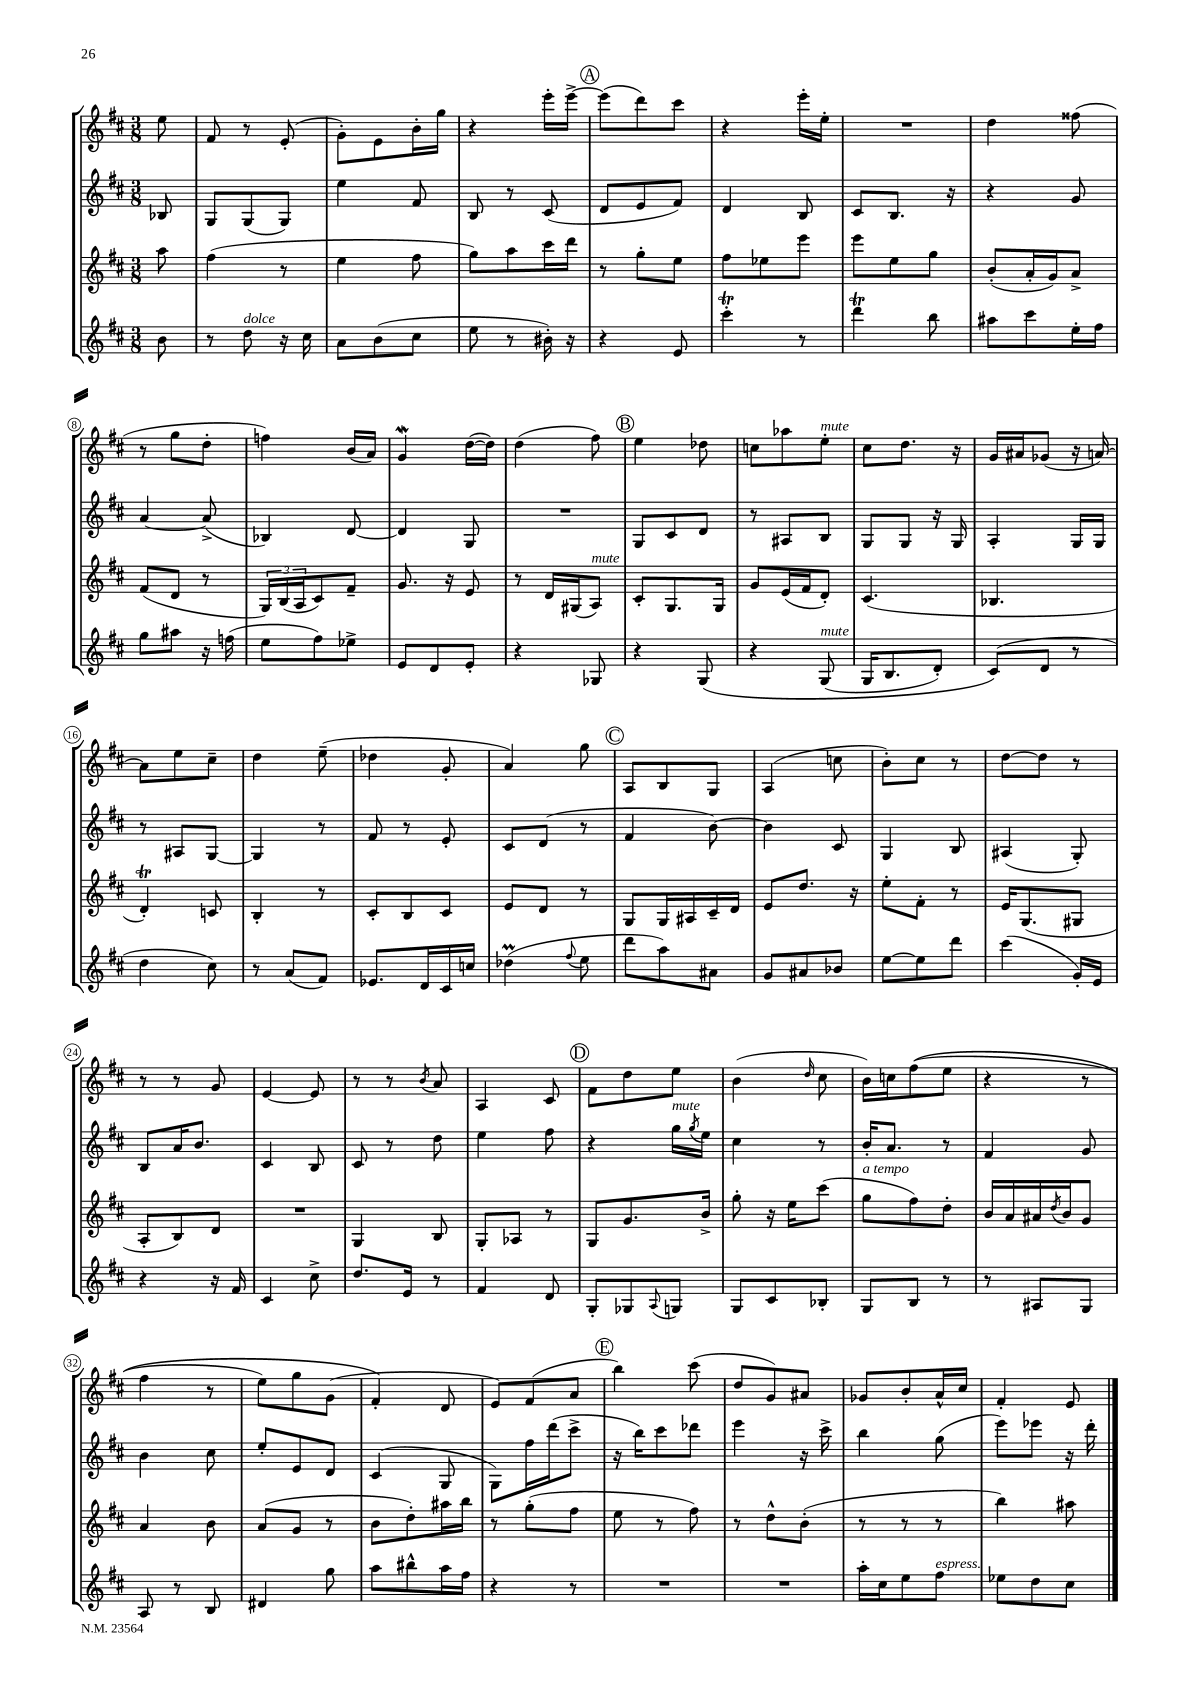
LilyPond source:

<<
\new StaffGroup <<
\new Staff = "s0" {
    \clef treble \key d \major \numericTimeSignature \time 3/8 \partial 8
    e''8 |
    fis'8 r8 e'8-.( |
    g'8-.) e'8 b'16-. g''16 |
    r4 e'''16-. e'''16~-> |
    \mark \markup { \circle "A" } e'''8( d'''8) cis'''8 |
    r4 e'''16-. e''16-. |
    R4. |
    d''4 fisis''8( |
    r8 g''8 d''8-. |
    f''4) b'16( a'16) |
    g'4\mordent d''16~( d''16) |
    d''4( fis''8) |
    \mark \markup { \circle "B" } e''4 des''8 |
    c''8 aes''8 e''8-.^\markup { \italic "mute" } |
    cis''8 d''8. r16 |
    g'16 ais'16 ges'8( r16 a'16~) |
    a'8 e''8 cis''8-- |
    d''4 e''8--( |
    des''4 g'8-. |
    a'4) g''8 |
    \mark \markup { \circle "C" } a8 b8 g8 |
    a4( c''8 |
    b'8-.) cis''8 r8 |
    d''8~ d''8 r8 |
    r8 r8 g'8 |
    e'4~ e'8 |
    r8 r8 \acciaccatura { b'8 } a'8 |
    a4 cis'8 |
    \mark \markup { \circle "D" } fis'8 d''8 e''8 |
    b'4( \grace { d''16 } cis''8 |
    b'16) c''16 fis''8(\( e''8 |
    r4 r8 |
    fis''4 r8 |
    e''8) g''8 g'8( |
    fis'4-.\) d'8 |
    e'8) fis'8( a'8 |
    \mark \markup { \circle "E" } b''4) cis'''8( |
    d''8 g'8) ais'8 |
    ges'8 b'8-. a'16-^ cis''16 |
    fis'4-. e'8 \bar "|." |
}
\new Staff = "s1" {
    \clef treble \key d \major \numericTimeSignature \time 3/8 \partial 8
    bes8 |
    g8 g8( g8) |
    e''4 fis'8 |
    b8 r8 cis'8( |
    \mark \markup { \circle "A" } d'8 e'8 fis'8) |
    d'4 b8 |
    cis'8 b8. r16 |
    r4 g'8 |
    a'4~ a'8->( |
    bes4) d'8~ |
    d'4 g8 |
    R4. |
    \mark \markup { \circle "B" } g8 cis'8 d'8 |
    r8 ais8 b8 |
    g8 g8 r16 g16 |
    a4-. g16 g16 |
    r8 ais8 g8~ |
    g4 r8 |
    fis'8 r8 e'8-. |
    cis'8 d'8( r8 |
    \mark \markup { \circle "C" } fis'4 b'8~) |
    b'4 cis'8 |
    g4 b8 |
    ais4( g8-.) |
    b8 a'16 b'8. |
    cis'4 b8 |
    cis'8 r8 d''8 |
    e''4 fis''8 |
    \mark \markup { \circle "D" } r4 g''16^\markup { \italic "mute" } \acciaccatura { g''8 } e''16 |
    cis''4 r8 |
    b'16-. a'8. r8 |
    fis'4 g'8 |
    b'4 cis''8 |
    e''8-. e'8 d'8 |
    cis'4( g8 |
    g8) fis''16 d'''16( cis'''8-> |
    \mark \markup { \circle "E" } r16 b''16) cis'''8 des'''8 |
    e'''4 r16 cis'''16-> |
    b''4 g''8( |
    e'''8) ees'''8 r16 d'''16-. \bar "|." |
}
\new Staff = "s2" {
    \clef treble \key d \major \numericTimeSignature \time 3/8 \partial 8
    a''8 |
    fis''4( r8 |
    e''4 fis''8 |
    g''8) a''8 cis'''16 d'''16 |
    \mark \markup { \circle "A" } r8 g''8-. e''8 |
    fis''8 ees''8 e'''8 |
    e'''8 e''8 g''8 |
    b'8-.( a'16-. g'16) a'8-> |
    fis'8( d'8 r8 |
    \tuplet 3/2 { g16) b16( a16 } cis'8) fis'8-- |
    g'8. r16 e'8 |
    r8 d'16 gis16( a8^\markup { \italic "mute" }) |
    \mark \markup { \circle "B" } cis'8-. g8. g16 |
    g'8 e'16( fis'16 d'8-.) |
    cis'4.( |
    bes4. |
    d'4-.\trill) c'8 |
    b4-. r8 |
    cis'8-. b8 cis'8 |
    e'8 d'8 r8 |
    \mark \markup { \circle "C" } g8 g16 ais16 cis'16-- d'16 |
    e'8 d''8. r16 |
    e''8-. fis'8-. r8 |
    e'16 g8.( gis8 |
    a8-. b8) d'8 |
    R4. |
    g4 b8 |
    g8-. aes8 r8 |
    \mark \markup { \circle "D" } g8 g'8. b'16-> |
    g''8-. r16 e''16 cis'''8( |
    g''8^\markup { \italic "a tempo" } fis''8) d''8-. |
    b'16 a'16 ais'16 \acciaccatura { d''8 } b'16 g'8 |
    a'4 b'8 |
    a'8( g'8 r8 |
    b'8 d''8-.) ais''16 b''16 |
    r8 g''8-.( fis''8 |
    \mark \markup { \circle "E" } e''8 r8 fis''8) |
    r8 d''8-^ b'8-.( |
    r8 r8 r8 |
    b''4) ais''8 \bar "|." |
}
\new Staff = "s3" {
    \clef treble \key d \major \numericTimeSignature \time 3/8 \partial 8
    b'8 |
    r8 d''8^\markup { \italic "dolce" } r16 cis''16 |
    a'8 b'8( cis''8 |
    e''8 r8 bis'16-.) r16 |
    \mark \markup { \circle "A" } r4 e'8 |
    cis'''4-.\trill r8 |
    d'''4\trill b''8 |
    ais''8 cis'''8 e''16-. fis''16 |
    g''8 ais''8 r16 f''16( |
    e''8 fis''8) ees''8-> |
    e'8 d'8 e'8-. |
    r4 ges8 |
    \mark \markup { \circle "B" } r4 g8\( |
    r4 g8^\markup { \italic "mute" }( |
    g16 b8. d'8-.) |
    cis'8(\) d'8 r8 |
    d''4 cis''8) |
    r8 a'8( fis'8) |
    ees'8. d'16 cis'16 c''16 |
    des''4\prall( \appoggiatura { fis''8 } e''8 |
    \mark \markup { \circle "C" } d'''8 a''8) ais'8 |
    g'8 ais'8 bes'8 |
    e''8~ e''8 d'''8 |
    cis'''4( g'16-.) e'16 |
    r4 r16 fis'16 |
    cis'4 cis''8-> |
    d''8. e'16 r8 |
    fis'4 d'8 |
    \mark \markup { \circle "D" } g8-. ges8 \appoggiatura { a8 } g8 |
    g8 cis'8 bes8-. |
    g8 b8 r8 |
    r8 ais8 g8 |
    a8 r8 b8 |
    dis'4 g''8 |
    a''8 bis''8-^ a''16 fis''16 |
    r4 r8 |
    \mark \markup { \circle "E" } R4. |
    R4. |
    a''16-. cis''16 e''8 fis''8^\markup { \italic "espress." } |
    ees''8 d''8 cis''8 \bar "|." |
}
>>
>>
\layout { \context { \Score \override BarNumber.stencil = #(make-stencil-circler 0.1 0.3 ly:text-interface::print) } }
